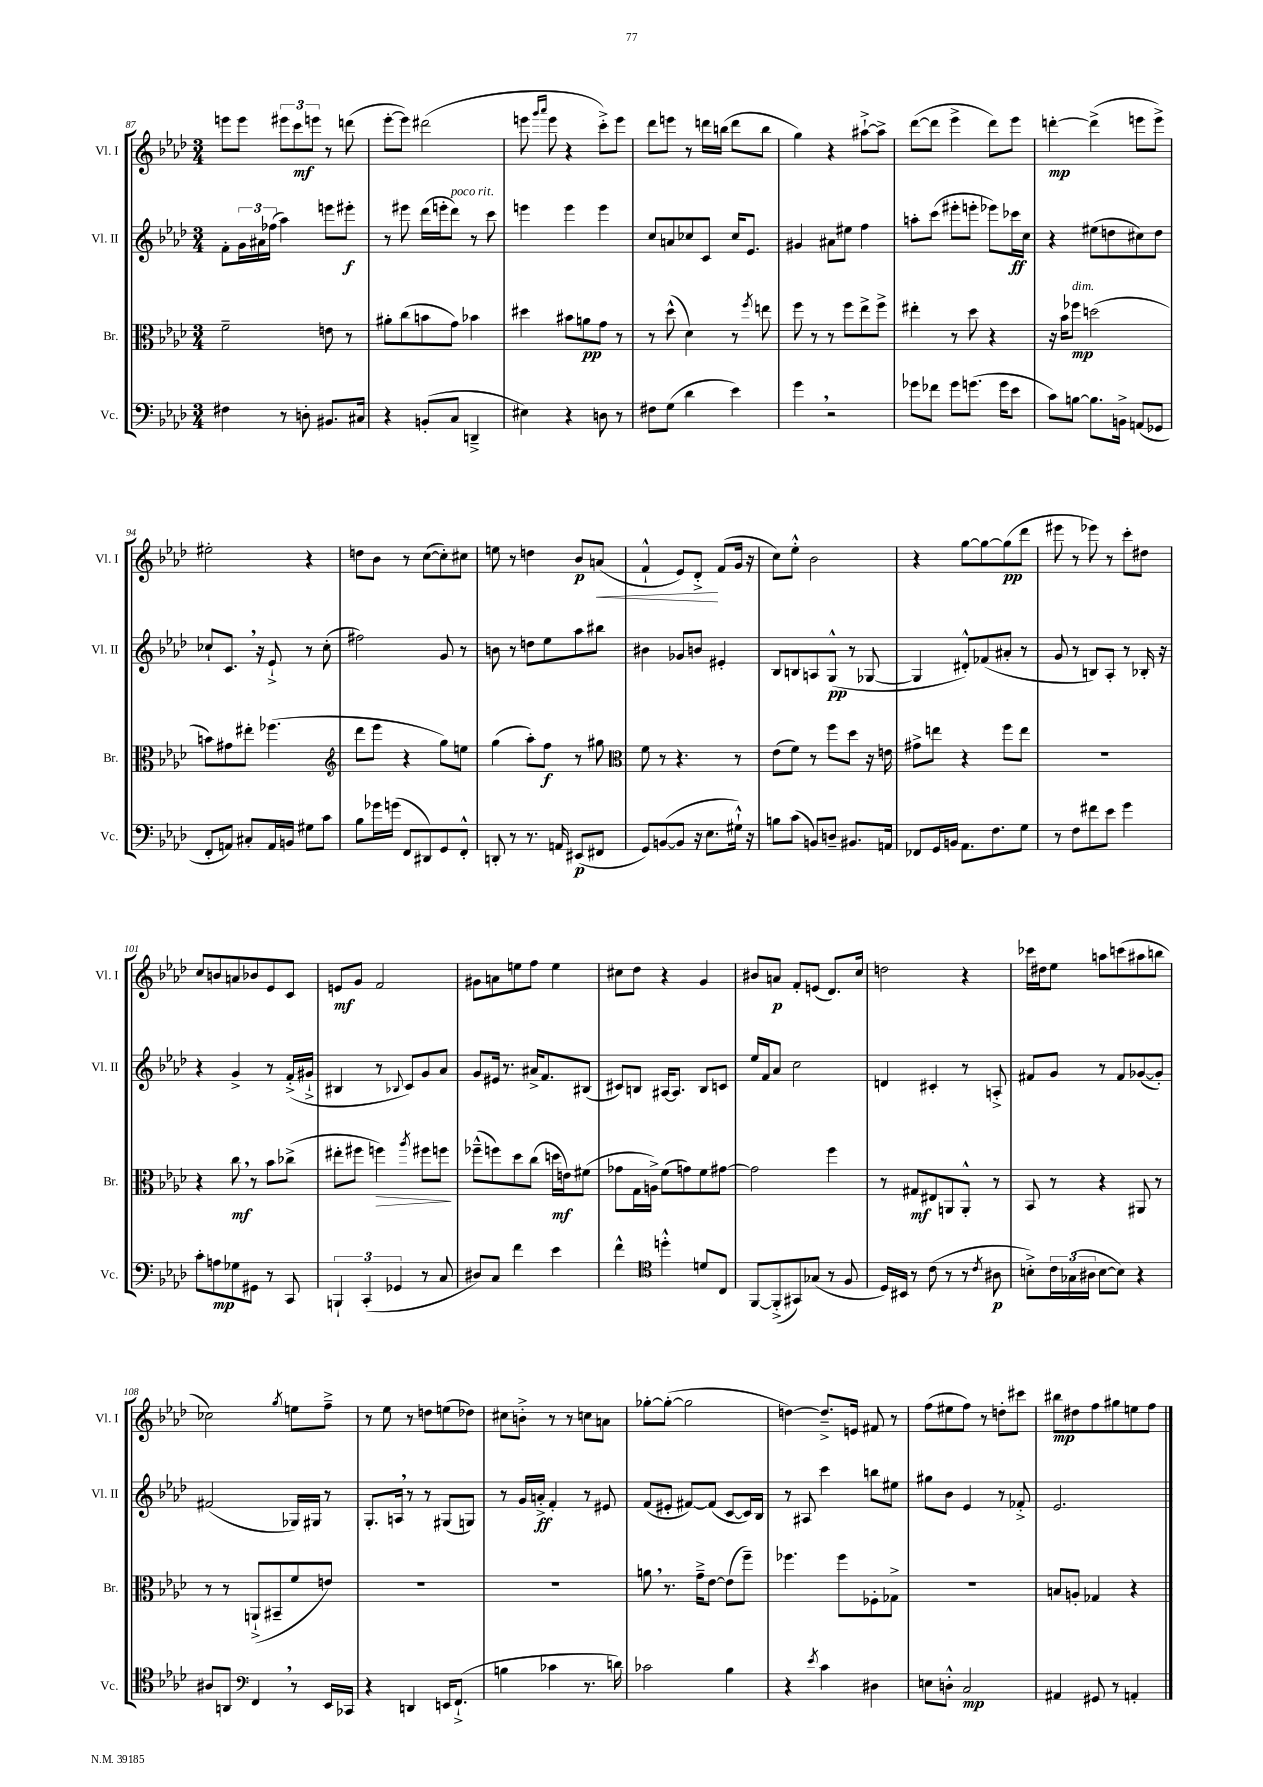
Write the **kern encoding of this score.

**kern	**kern	**kern	**kern
*staff4	*staff3	*staff2	*staff1
*clefF4	*clefC3	*clefG2	*clefG2
*k[b-e-a-d-]	*k[b-e-a-d-]	*k[b-e-a-d-]	*k[b-e-a-d-]
*M3/4	*M3/4	*M3/4	*M3/4
4F#	2f~	8f'	8eee
.	.	24g	8eee
.	.	24a#	.
.	.	(24ff-	.
8r	.	4aa-)	12eee#
.	.	.	12ccc
8D'	.	.	.
.	.	.	12eee
8.BB#	8e	8eee	8r
.	8r	8eee#'	(8ddd
16C#	.	.	.
=	=	=	=
4r	8a#'	8r	[8eee-'
.	(8cc	8eee#	8eee-])
(8BB'	8b	(16ddd-	(2ddd#
.	.	16eee'	.
8C	8g)	8ddd-)	.
4DD~^	4b-	8r	.
.	.	8ccc	.
=	=	=	=
4E#)	4dd#	4eee	8eee
.	.	.	16qqggg
.	.	.	16qqaaa-
.	.	.	8eee
4r	8b#	4eee	4r
.	8a	.	.
8D	8g	4eee	8ccc'^)
8r	8r	.	8eee
=	=	=	=
8F#	8r	8cc	8ddd-
(8G	(8dd-^^	8a	8eee
4d-	4d-)	8cc-	8r
.	.	8c	16ddd
.	.	.	(16bb
4e-)	8r	16cc-	8ddd
.	.	8.e-	.
.	8qff	.	.
.	8ee	.	8bb
=	=	=	=
4g	8ff	4g#	4gg)
.	8r	.	.
2r	8r	8a#	4r
.	8ff	8ee#	.
.	8ee-^	4ff	[8aa#`^
.	8ff^	.	8aa#^]
=	=	=	=
8g-	4ee#'	8aa'	([8ddd-
8f-	.	(8ccc	8ddd-]
8g-	8r	8eee#'	4eee-^
(8.g	8dd-	8eee'	.
.	4r	8eee-)	8ddd-)
16g	.	.	.
8e-	.	16ccc-	8eee-
.	.	16cc	.
=	=	=	=
8c)	16r	4r	[4ddd'
.	16b-	.	.
[8B	8ff-	.	.
8.B]	(2dd	(8ee#	(4ddd^]
.	.	8dd	.
16BB^	.	.	.
(8AA	.	8cc#)	8eee
8GG-	.	8dd	8eee^)
=	=	=	=
8FF'	8b)	8cc-`	2ee#'
8AA)	8g#	8.c	.
8C#'	8ee#'	.	.
.	.	16r	.
16AA	(4.ff-	8e-`^	.
16BB	.	.	.
8G#	.	8r	4r
8c	.	(8cc-'	.
=	=	=	=
*	*clefG2	*	*
8B-	8ddd-	2ff#)	8dd
16g-	8eee-	.	8b-
(16g	.	.	.
8FF	4r	.	8r
8DD#)	.	.	([8cc
8GG	8gg)	8g	8cc'])
8FF'^^	8ee	8r	8cc#
=	=	=	=
8DD'	(4gg	8b	8ee
8r	.	8r	8r
8.r	8aa-')	8dd	4dd
.	8ff	8ee-	.
16AA	.	.	.
(8EE#	8r	8aa-	8b-
8FF#	8gg#	8bb#	(8a
=	=	=	=
*	*clefC3	*	*
8GG)	8f	4b#	4f`^^
([8BB	8r	.	.
8BB]	4.r	8g-	8e-)
16r	.	8b	8d-'^
8.E-	.	.	.
.	.	4e#'	(8f
16G#`^^)	8r	.	16g
16r	.	.	16r
=	=	=	=
8B	(8e-	8B-	8cc)
(8c	8f)	8B	8ee-'^^
8BB)	8r	8A	2b-
8D~	8ff	(8G^^	.
8.BB#	8dd-	8r	.
.	16r	[8G-	.
16AA	16e	.	.
=	=	=	=
8FF-	8g#^	4G-]	4r
16GG	8ee	.	.
16BB	.	.	.
8.AA-	4r	8d#'^^)	[8gg
.	.	(8f-	8gg_
8.F	.	.	.
.	8ff	8a#'	(8gg]
8G	8ee	8r	8ddd-
=	=	=	=
8r	2.r	8g	8eee#
8F	.	8r	8r
8f#	.	8B)	8eee-)
8e-	.	8A-'	8r
4g	.	8r	8ccc'
.	.	16B-'	8dd#
.	.	16r	.
=	=	=	=
8c'	4r	4r	8cc
8A	.	.	8b
8G-	8cc	4g^	8a
8GG#	8r	.	8b-
8r	8b-	8r	8e-
8CC	(8cc-^	(16f'^	8c
.	.	16g#`^	.
=	=	=	=
6BBB`	8ee#'	4B#	8e
.	8ff#	.	8g
(6CC'	.	.	.
.	4ff)	8r	2f
6GG-	.	.	.
.	.	8qqB-	.
.	.	8c)	.
.	8qaa-	.	.
8r	8ff#	8g	.
8C	8ff	8a-	.
=	=	=	=
8D#)	(8ff-~^^	8g	8g#
8C	8ff)	16e#	8a
.	.	8.r	.
4f	8dd-	.	8ee
.	(8cc	16a#^	8ff
.	.	8.f	.
4e-	16dd	.	4ee
.	16e)	.	.
.	(8f#	(8B#	.
=	=	=	=
4f^^	8g-	8c#)	8cc#
.	16G	8B	8dd-
.	16A^)	.	.
*clefC4	*	*	*
4dd'^^	(8f	[16A#	4r
.	.	8.A#]	.
.	8g)	.	.
8d	8f	8B	4g
8C	[8g#	8c	.
=	=	=	=
[8FF	2g#]	16ee-	8b#
.	.	16f	.
(8FF'^]	.	8a-	8a
8GG#)	.	2cc	8f'
(8G-	.	.	(8e
8r	4ff	.	8.d-)
8F	.	.	.
.	.	.	16cc
=	=	=	=
16D-)	8r	4d	2dd
16BB#	.	.	.
8r	8G#	.	.
(8c	8E#	4c#'	.
8r	8AA	.	.
8r	8AA'^^	8r	4r
8qc	.	.	.
8A#	8r	8A'^	.
=	=	=	=
8B'^)	8BB-	8f#	16ccc-
.	.	.	16dd#
24c	8r	8g	8ee-
(24G-	.	.	.
24A#	.	.	.
[8B	4r	8r	8aa
8B])	.	8f#	(8ccc
4r	8AA#	([8g-	8aa#
.	8r	8g-'])	8bb
=	=	=	=
8A#	8r	(2f#	2cc-)
8AA	8r	.	.
*clefF4	*	*	*
4FF	(8AA`^	.	.
.	8BB#~	.	.
.	.	.	8qgg
8r	8f	16G-)	8ee
.	.	16G#	.
16EE-	8e)	8r	8ff~^
16CC-	.	.	.
=	=	=	=
4r	2.r	8.G'	8r
.	.	.	8ee-
.	.	16A	.
4DD	.	8r	8r
.	.	8r	8dd
16EE	.	(8G#	(8ee
(8.FF`^	.	.	.
.	.	8G)	8dd-)
=	=	=	=
4B	2.r	8r	8cc#
.	.	16g	8b'^
.	.	16a'^	.
4c-	.	4f'	8r
.	.	.	8r
8.r	.	8r	8cc
.	.	8e#	8a
16d)	.	.	.
=	=	=	=
2c-	8a	(8f	[8gg-'
.	8.r	8e#'	(8gg-'_
.	.	[8f#)	2gg-]
.	16g~^	.	.
.	[8e-	(8f#]	.
4B-	(8e-]	[8c	.
.	8ff~)	16c])	.
.	.	16B-	.
=	=	=	=
4r	4.ff-	8r	[4dd)
.	.	8A#	.
8qe-	.	.	.
4c	.	4ccc	8.dd~^]
.	8ff-	.	.
.	.	.	16e
4D#	8F-'	8bb	8f#
.	8G-^	8ee#	8r
=	=	=	=
8E	2.r	8gg#	(8ff
8D'^^	.	8b-	8ee#
2C	.	4e-	8ff)
.	.	.	8r
.	.	8r	8dd'
.	.	8f-'^	8ccc#
=	=	=	=
4AA#	8B	2.e-	8bb#
.	8A'	.	8dd#
8GG#	4G-	.	8ff
8r	.	.	8gg#
4AA'	4r	.	8ee
.	.	.	8ff
==	==	==	==
*-	*-	*-	*-
